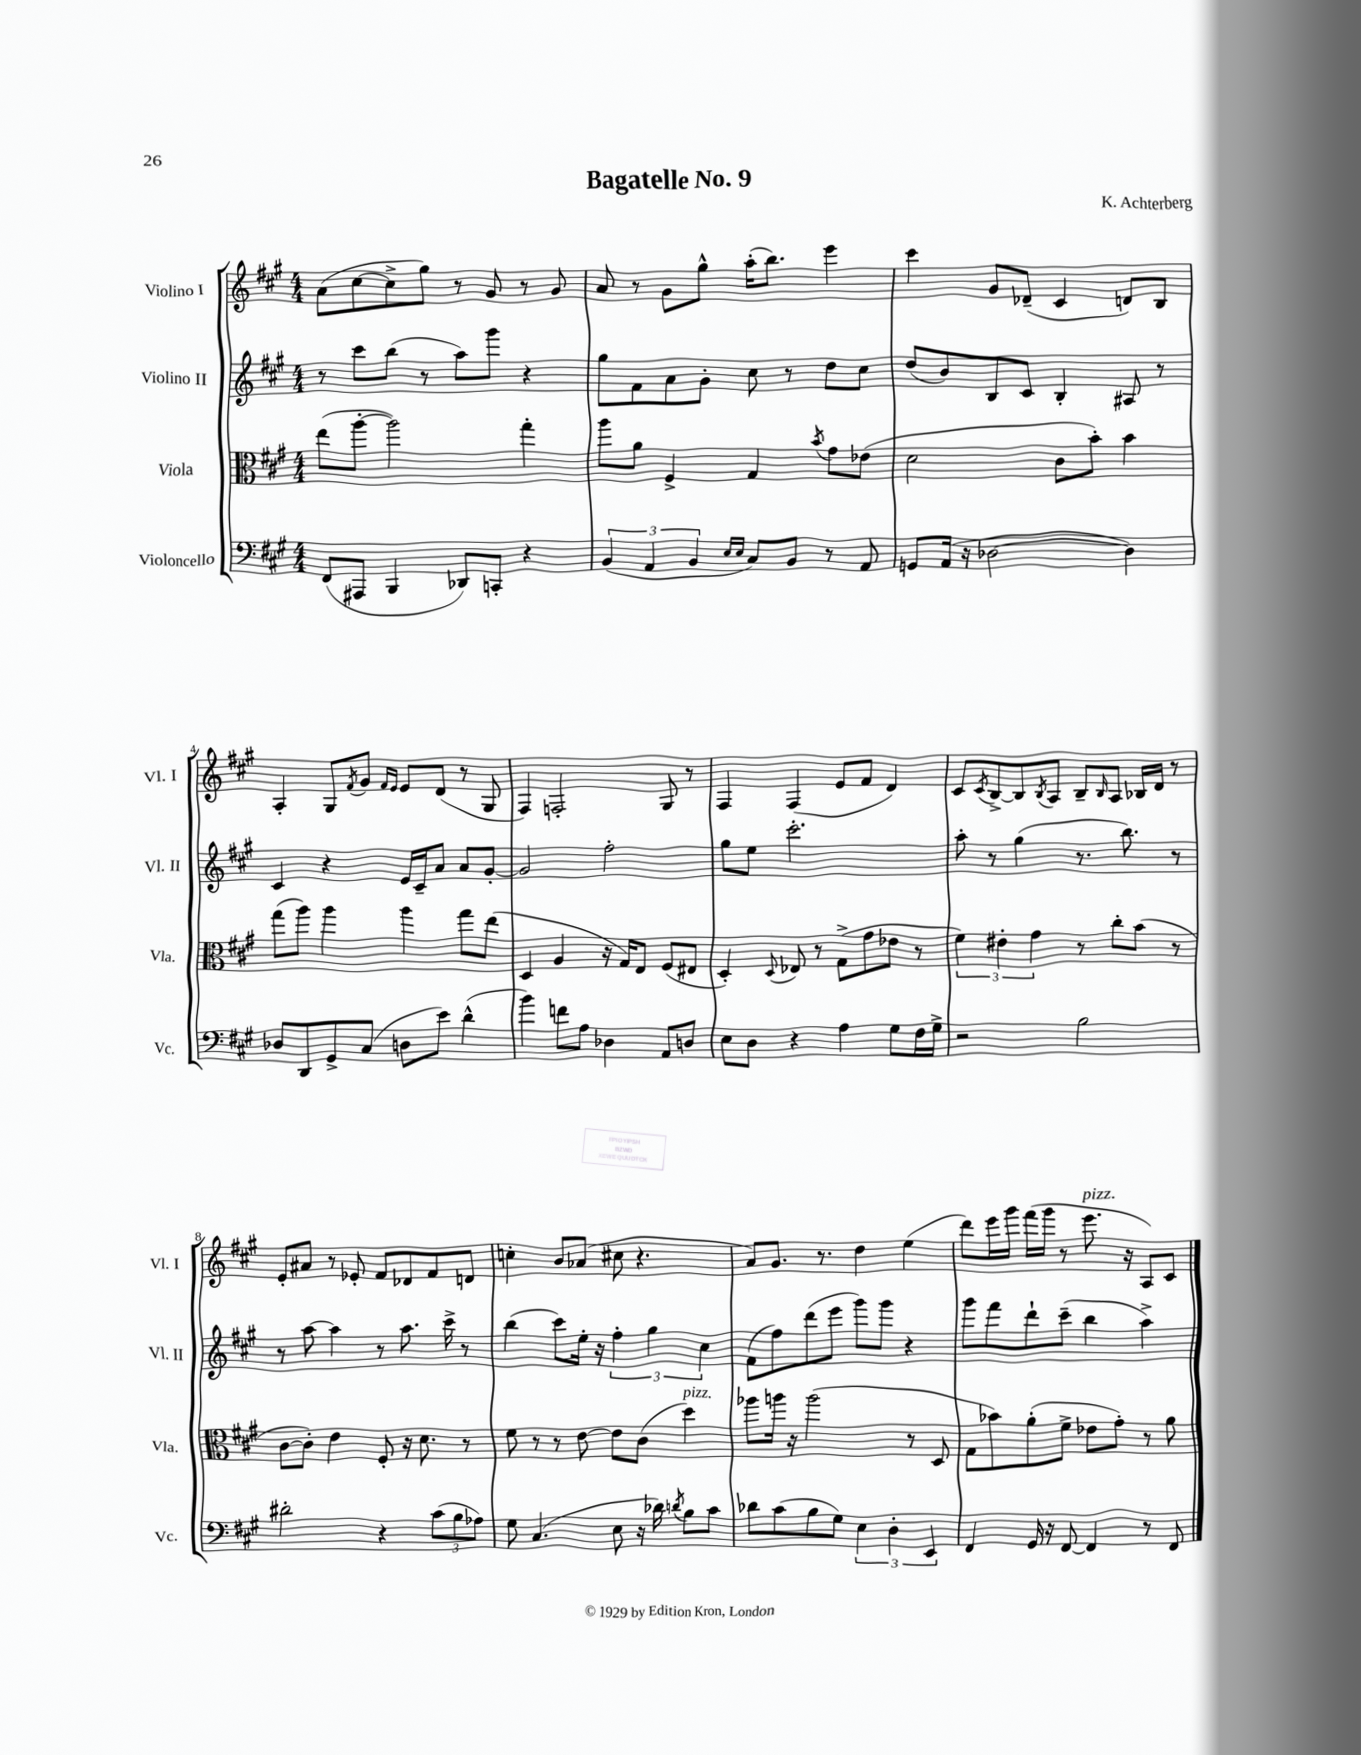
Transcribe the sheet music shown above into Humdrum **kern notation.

**kern	**kern	**kern	**kern
*staff4	*staff3	*staff2	*staff1
*clefF4	*clefC3	*clefG2	*clefG2
*k[f#c#g#]	*k[f#c#g#]	*k[f#c#g#]	*k[f#c#g#]
*M4/4	*M4/4	*M4/4	*M4/4
(8FF#	(8ee	8r	(8a
8AAA#	[8aa'	8ccc#	[8cc#
4BBB	2aa])	(8bb	8cc#^]
.	.	8r	8gg#)
8DD-)	.	8aa)	8r
8CC'	.	8ggg#	8g#
4r	4gg#'	4r	8r
.	.	.	8g#
=	=	=	=
(6BB	8aa	8gg#	8a
.	8a	8f#	8r
6AA	.	.	.
.	4F#^	8a	8g#
6BB	.	.	.
.	.	8g#'	8gg#^^
16qqE	.	.	.
16qqE	.	.	.
8C#)	4G#	8cc#	(16aa'
.	.	.	8.bb)
8BB	.	8r	.
.	8qb	.	.
8r	8g#	8dd	4eee
8AA	(8e-	8cc#	.
=	=	=	=
8GG	2d	(8dd	4ccc#
(16AA	.	8b)	.
16r	.	.	.
[2D-	.	8B	8g#
.	.	8c#	(8d-~
.	8c#	4B'	4c#
.	8b')	.	.
4D-])	4b	8A#	8d)
.	.	8r	8B
=	=	=	=
8D-	(8gg#	4c#	4A'
8DD	8aa)	.	.
8GG#^	4aa	4r	8G#
.	.	.	8qf#
(8C#	.	.	8g#
.	.	.	16qqf#
.	.	.	16qqe
8D	4aa	16e	8e
.	.	16c#~	.
8e)	.	8a	(8d
(4d^^	8gg#	8a	8r
.	(8ee	[8g#'	8G#
=	=	=	=
4b)	4D	2g#]	4F#)
8f	4A	.	2F'
8A	.	.	.
4D-	16r	2ff#'	.
.	16G#)	.	.
.	8E	.	.
8AA	(8F#	.	8G#
8D	8E#	.	8r
=	=	=	=
8E	4D')	8gg#	4F#
8D	.	8ee	.
.	8qqD	.	.
4r	8E-	2.ccc#'	(4F#
.	8r	.	.
4A	(8G#^	.	8e
.	8g#	.	8f#
8G#	8e-	.	4d)
16F#	8r	.	.
16G#^	.	.	.
=	=	=	=
2r	6f#)	8aa'	8c#
.	.	.	8qc#
.	.	8r	[8B^
.	6e#'	.	.
.	.	(4gg#	8B]
.	6g#	.	.
.	.	.	8qB
.	.	.	8A
2B	8r	8.r	8B~
.	.	.	16qqB
.	8cc#'	.	8A
.	.	8.bb)	.
.	(8b	.	16B-
.	.	.	16d
.	8r	8r	8r
=	=	=	=
2d#'	[8c#	8r	8e'
.	8c#'])	[8aa	8a#
.	4e	4aa]	8r
.	.	.	8e-'
4r	8F#'	8r	8f#
.	16r	8.aa	8d-
.	8.d	.	.
(12c#	.	.	8f#
.	.	16ccc#^	.
12B	.	.	.
.	8r	8r	8d
12A-)	.	.	.
=	=	=	=
8G#	8f#	(4bb	4cc'
(4.C#	8r	.	.
.	8r	8ccc#)	8b
.	[8e	16ee'	(8a-
.	.	16r	.
8E	8e]	6ff#'	8cc#
16r	(8c#	.	4.r
.	.	6gg#	.
16d-)	.	.	.
8qd	.	.	.
8B	4dd)	.	.
.	.	6cc#	.
8c#	.	.	.
=	=	=	=
8d-	8aa-	(8f#	8a)
(8c#	16aa	8ff#)	8.g#
.	16r	.	.
8B	(2aa	(8ddd	.
.	.	.	8.r
8G#)	.	8eee	.
6E	.	8ggg#)	4dd
.	.	8ggg#	.
6D'	.	.	.
.	8r	4r	(4ee
6EE	.	.	.
.	8D	.	.
=	=	=	=
4FF#	8G#	8ggg#	8ddd)
.	8b-)	8fff#	16eee
.	.	.	16ggg#
16GG#	(8a'	8ddd`	(16fff#
16r	.	.	16ggg#
[8FF#	8f#^	(8ccc#~	8r
4FF#]	8e-	4bb	8.eee
.	8g#')	.	.
.	.	.	16r
8r	8r	4aa^)	8A)
8FF#	8a	.	8c#
==	==	==	==
*-	*-	*-	*-
